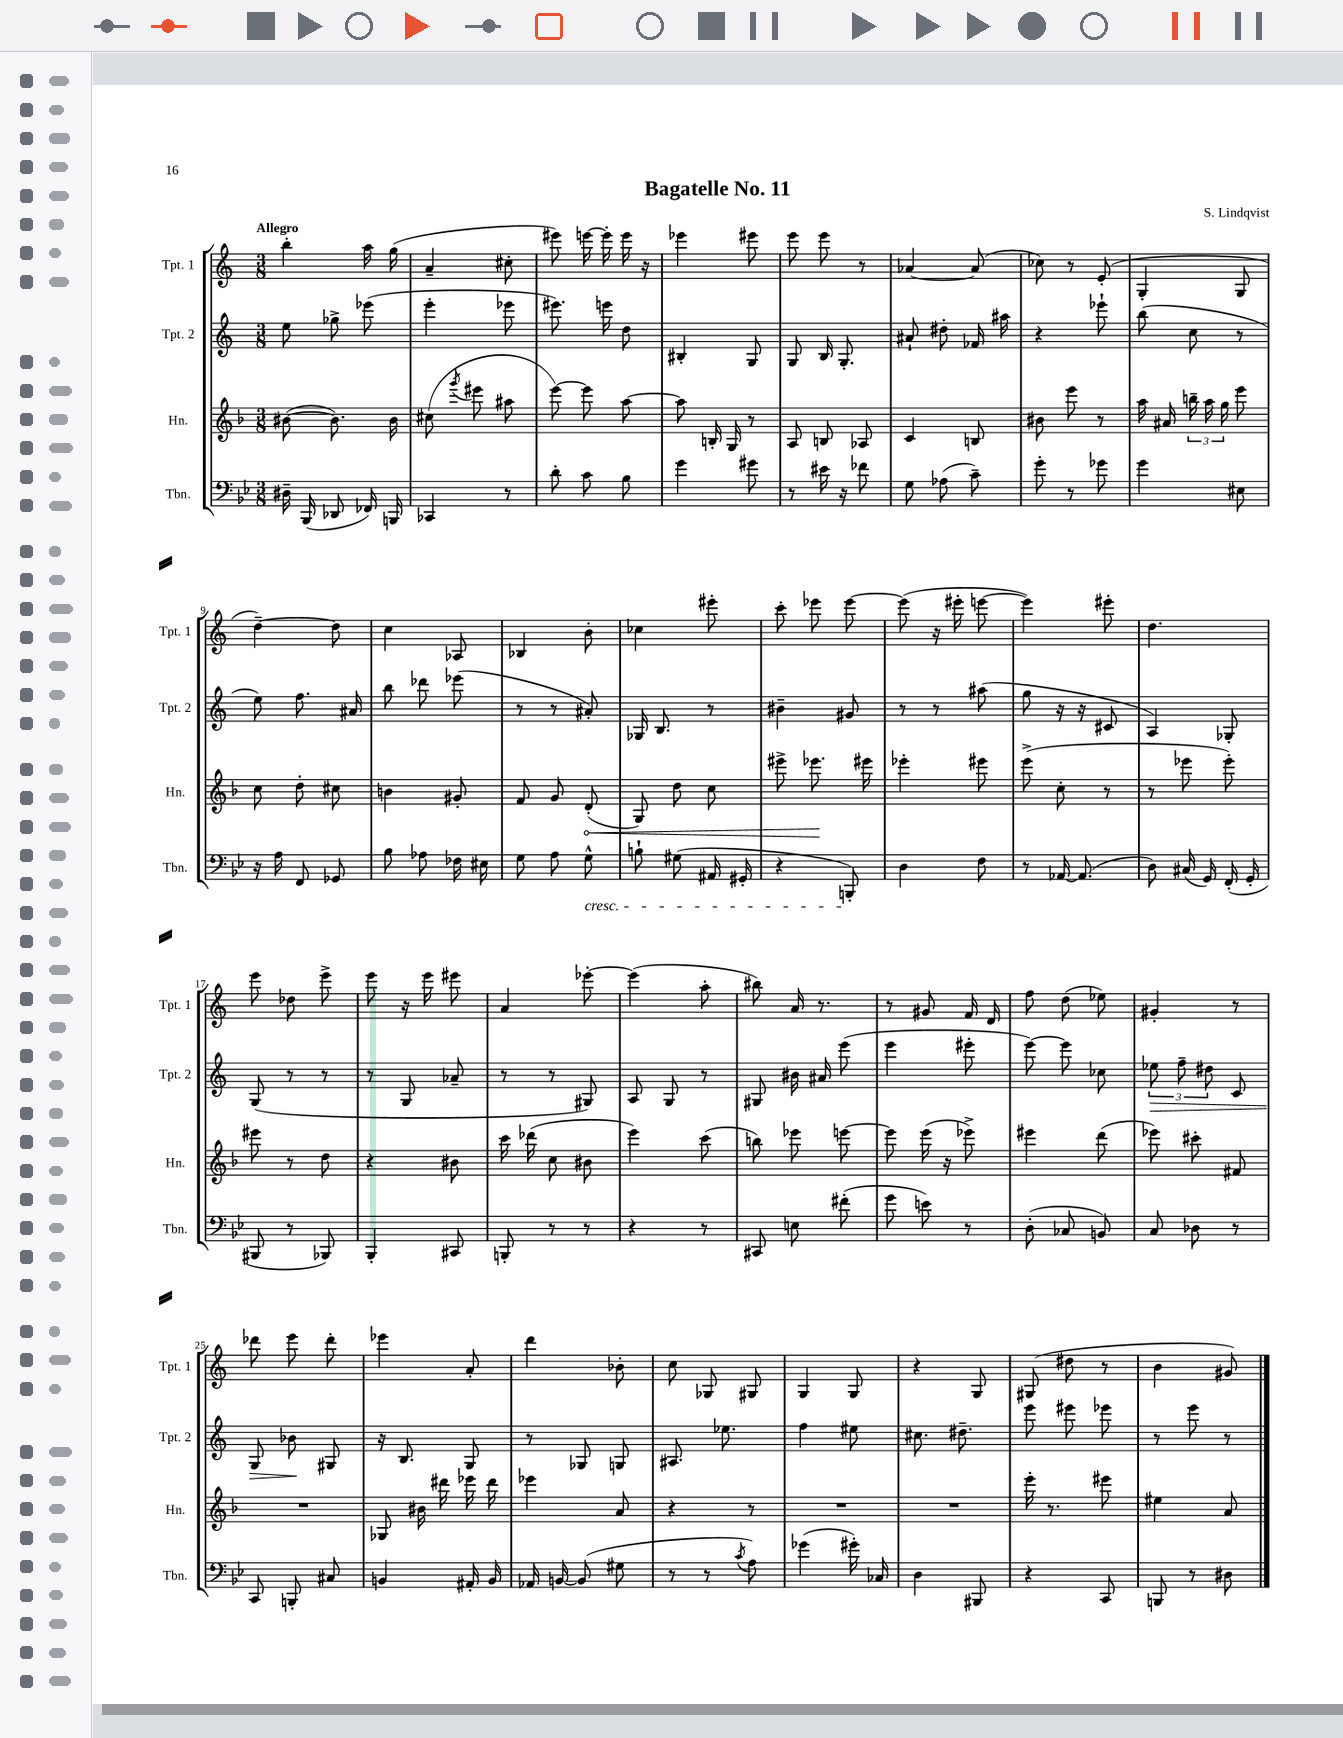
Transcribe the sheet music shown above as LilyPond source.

\header { title = "Bagatelle No. 11" composer = "S. Lindqvist" }
<<
\new StaffGroup <<
\new Staff = "s0" \with { instrumentName = "Tpt. 1" shortInstrumentName = "Tpt. 1" } {
    \clef treble \key c \major \numericTimeSignature \time 3/8 \tempo "Allegro"
    \autoBeamOff b''4-. a''16 g''16( |
    a'4-- cis''8-. |
    eis'''8) e'''16~ e'''16-. e'''16 r16 |
    ees'''4 eis'''8 |
    e'''8 e'''8 r8 |
    aes'4~ aes'8( |
    ces''8) r8 e'8-.( |
    g4-. g8 |
    d''4~--) d''8 |
    c''4 aes8 |
    bes4 b'8-. |
    ces''4 eis'''8-. |
    c'''8-. ees'''8 ees'''8~ |
    ees'''8( r16 eis'''16-. e'''8~ |
    e'''4) eis'''8-. |
    d''4. |
    e'''8 des''8 e'''8-> |
    e'''8 r16 e'''16 eis'''8 |
    a'4 ees'''8~-. |
    ees'''4( a''8-. |
    bis''8) a'16 r8. |
    r8 gis'8 f'16 d'16 |
    f''8 d''8( ees''8) |
    gis'4-. r8 |
    des'''8 e'''8 des'''8-. |
    ees'''4 a'8-. |
    d'''4 bes'8-. |
    c''8 ges8 gis8 |
    g4 g8 |
    r4 g8 |
    gis8( dis''8 r8 |
    b'4 gis'8) \bar "|." |
}
\new Staff = "s1" \with { instrumentName = "Tpt. 2" shortInstrumentName = "Tpt. 2" } {
    \clef treble \key c \major \numericTimeSignature \time 3/8
    \autoBeamOff e''8 ges''8-> ees'''8( |
    e'''4-. ees'''8 |
    eis'''8.) e'''16 d''8 |
    bis4-. g8 |
    g8 b16 g8.-. |
    ais'8-! dis''8-. fes'16 ais''16 |
    r4 ees'''8-! |
    b''8( c''8 r8 |
    e''8) f''8. ais'16 |
    b''8 des'''8 ees'''8( |
    r8 r8 ais'8-.) |
    ges16 b8. r8 |
    bis'4-- gis'8 |
    r8 r8 ais''8( |
    g''8 r16 r16 cis'8 |
    a4) ges8-. |
    g8( r8 r8 |
    r8 g8 aes'8-- |
    r8 r8 gis8) |
    a8 g8 r8 |
    gis8 bis'16 ais'16 e'''8( |
    e'''4 eis'''8-. |
    e'''8~) e'''8 ces''8 |
    \tuplet 3/2 { ees''8\> f''8-- dis''8 } c'8 |
    g8 bes'8\! gis8 |
    r16 b8. g8 |
    r8 ges8 g8 |
    ais8. ees''8. |
    f''4 eis''8 |
    cis''8. dis''8.-- |
    e'''8 eis'''8 ees'''8 |
    r8 e'''8 r8 \bar "|." |
}
\new Staff = "s2" \with { instrumentName = "Hn." shortInstrumentName = "Hn." } {
    \clef treble \key f \major \numericTimeSignature \time 3/8
    \autoBeamOff bis'8~( bis'8.) bis'16 |
    cis''8( \acciaccatura { g'''8 } eis'''8 ais''8 |
    e'''8~) e'''8 a''8~ |
    a''8 b16-. g16 r8 |
    a8 b8 aes8 |
    c'4 b8 |
    bis'8 e'''8 r8 |
    a''16 ais'16 \tuplet 3/2 { b''16-- a''16 g''16 } e'''8 |
    c''8 d''8-. cis''8 |
    b'4 gis'8-. |
    f'8 g'8 \once \override Hairpin.circled-tip = ##t d'8-.\<( |
    g8) d''8 c''8 |
    eis'''8-> ees'''8.\! eis'''16 |
    ees'''4-. eis'''8 |
    e'''8->( c''8-. r8 |
    r8 ees'''8 ees'''8-.) |
    eis'''8 r8 d''8 |
    r4 bis'8 |
    c'''16 des'''16( c''8 bis'8 |
    e'''4) c'''8( |
    b''8) ees'''8 e'''8~ |
    e'''8 e'''16( r16 ees'''8->) |
    eis'''4 d'''8( |
    ees'''8) cis'''8-. fis'8 |
    R4. |
    ges8 bis'16 dis'''16 ees'''16 dis'''16 |
    ees'''4 a'8 |
    r4 r8 |
    R4. |
    R4. |
    e'''16-. r8. eis'''8 |
    eis''4 a'8 \bar "|." |
}
\new Staff = "s3" \with { instrumentName = "Tbn." shortInstrumentName = "Tbn." } {
    \clef bass \key bes \major \numericTimeSignature \time 3/8
    \autoBeamOff dis16-- bes,,16( des,8 fes,16) b,,16 |
    ces,4 r8 |
    d'8-. c'8 bes8 |
    g'4 gis'8 |
    r8 eis'16 r16 fes'8 |
    g8 aes8( c'8--) |
    g'8-. r8 ges'8 |
    g'4 eis8 |
    r16 a16 f,8 ges,8 |
    bes8 aes8 fes16 eis16 |
    g8 a8 g8-^\cresc |
    b8-! gis8( ais,16 gis,16-. |
    r4 b,,8-.\!) |
    d4 f8 |
    r8 aes,16~ aes,8.( |
    d8) cis16( g,16) f,16-.( g,16-. |
    bis,,8 r8 bes,,8) |
    bes,,4-. cis,8 |
    b,,8-. r8 r8 |
    r4 r8 |
    cis,8 e8 fis'8-.( |
    g'8 e'8) r8 |
    d8-.( ces8 b,8) |
    c8 des8 r8 |
    c,8 b,,8-. cis8 |
    b,4 ais,16-. b,16 |
    aes,16 b,16~ b,8( gis8 |
    r8 r8 \acciaccatura { c'8 } a8) |
    ges'4( gis'16-.) ces16 |
    d4 bis,,8 |
    r4 c,8 |
    b,,8 r8 dis8 \bar "|." |
}
>>
>>
